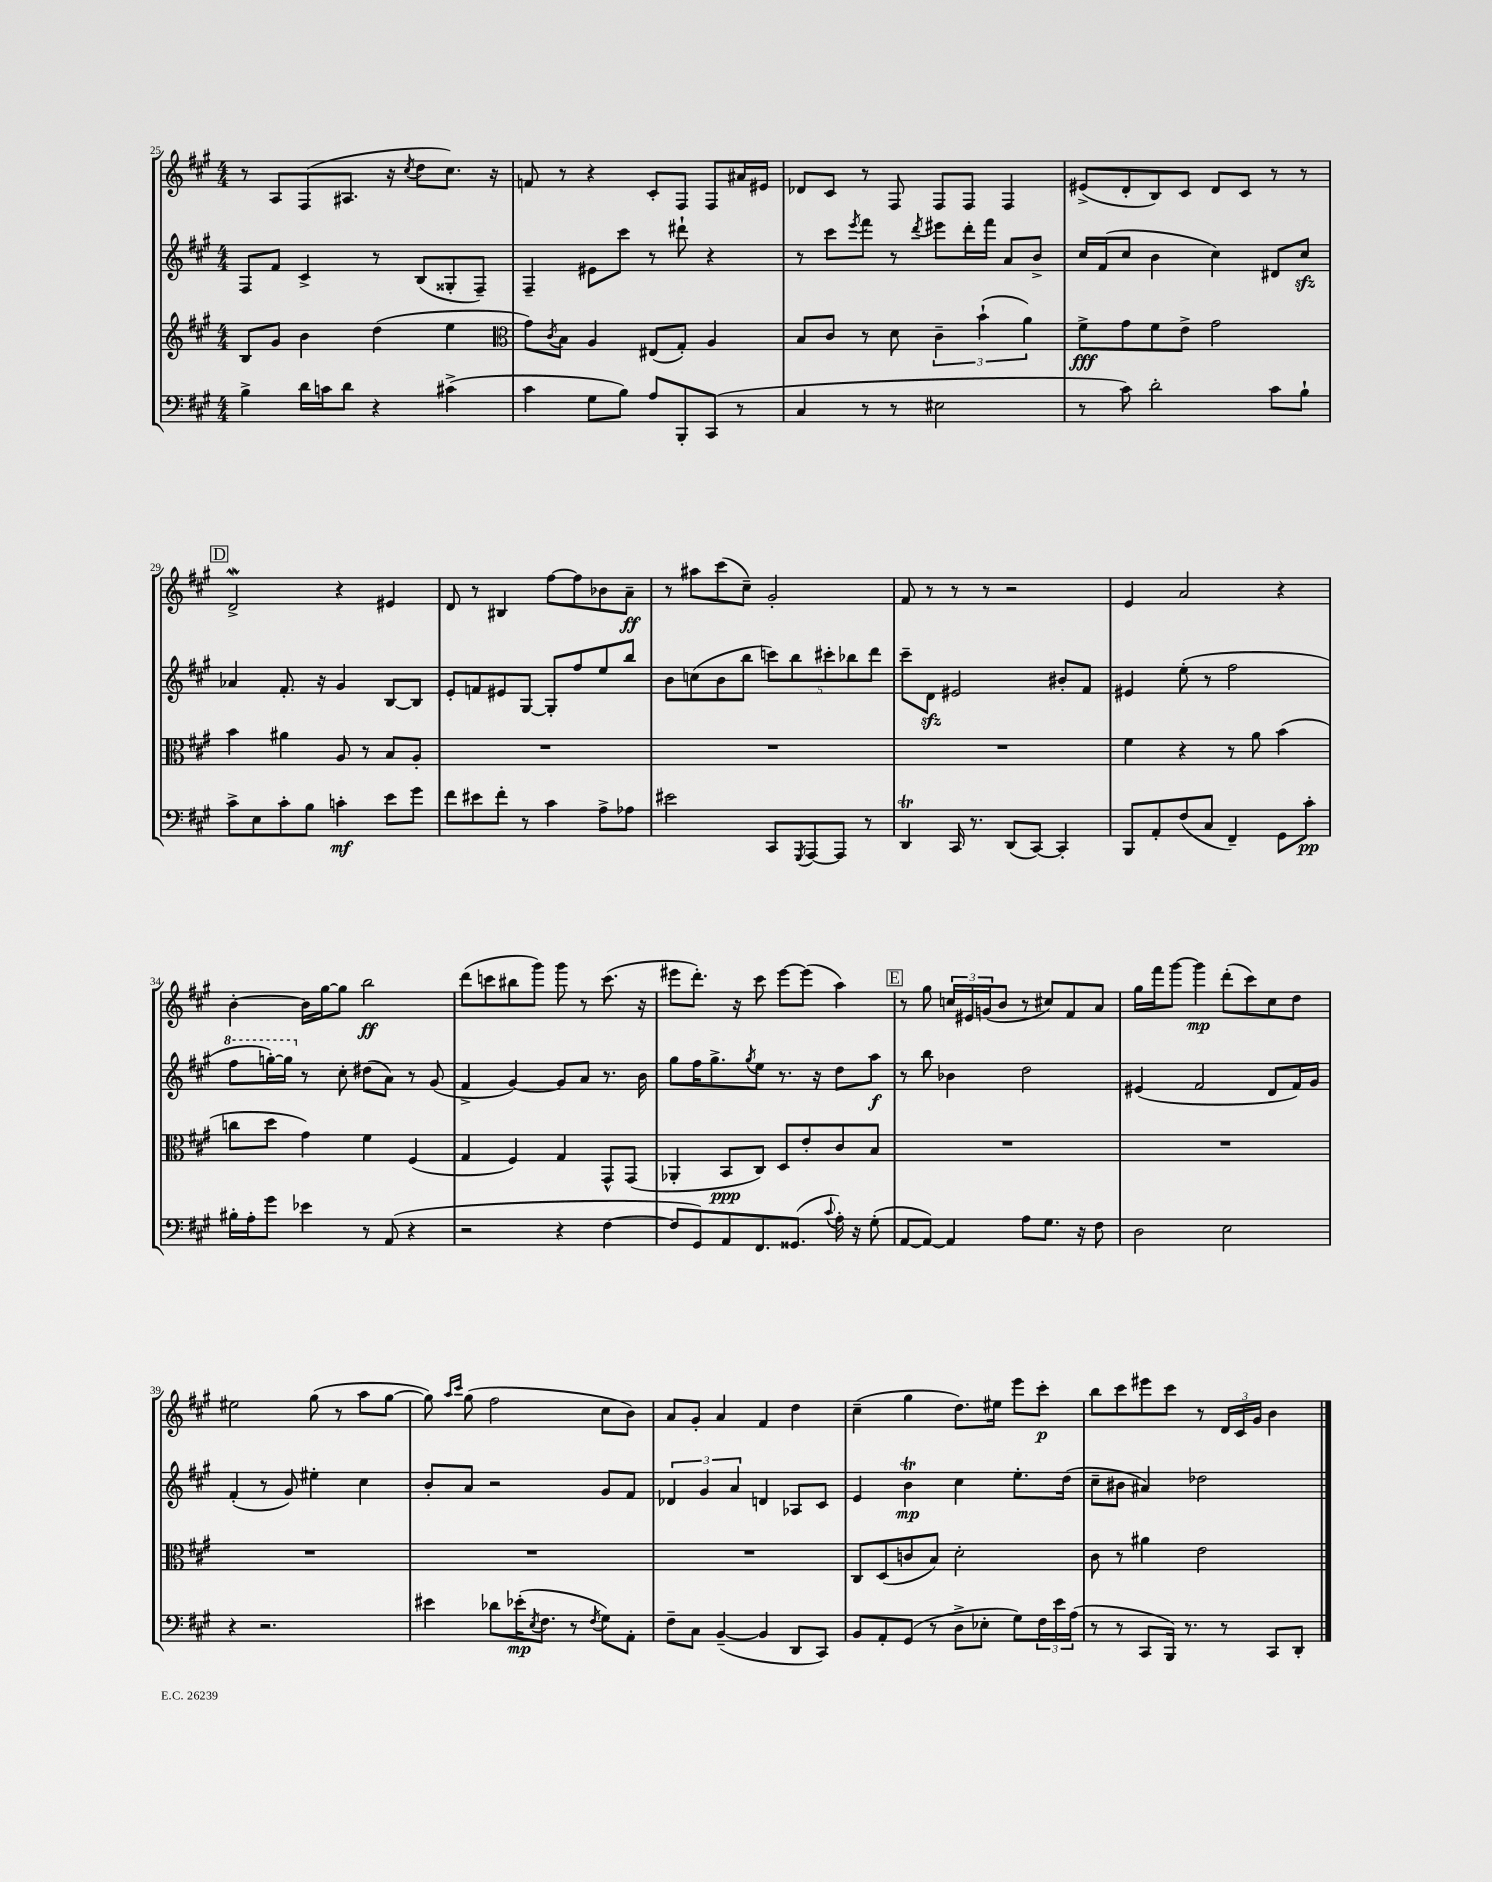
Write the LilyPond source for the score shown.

<<
\new StaffGroup <<
\new Staff = "s0" {
    \clef treble \key a \major \numericTimeSignature \time 4/4
    r8 a8 fis8( ais8. r16 \acciaccatura { cis''8 } d''8 cis''8.) r16 |
    f'8 r8 r4 cis'8-. fis8 fis8 ais'16 eis'16 |
    des'8 cis'8 r8 fis8 fis8 fis8 fis4 |
    eis'8->( d'8-. b8) cis'8 d'8 cis'8 r8 r8 |
    \mark \markup { \box "D" } d'2->\mordent r4 eis'4 |
    d'8 r8 bis4 fis''8~ fis''8 bes'8 a'8--\ff |
    r8 ais''8 cis'''8( cis''8--) gis'2-. |
    fis'8 r8 r8 r8 r2 |
    e'4 a'2 r4 |
    b'4~-. b'16 gis''16~ gis''8 b''2\ff |
    d'''8( c'''8 bis''8 gis'''8) gis'''8 r8 c'''8.( r16 |
    eis'''8 d'''8.-.) r16 cis'''8 eis'''8~ eis'''8( a''4) |
    \mark \markup { \box "E" } r8 gis''8 \tuplet 3/2 { c''16 eis'16 g'16( } b'8 r8 cis''8) fis'8 a'8 |
    gis''16 fis'''16 gis'''8~ gis'''4\mp d'''8-.( cis'''8) cis''8 d''8 |
    eis''2 gis''8( r8 a''8 gis''8~ |
    gis''8) \grace { a''16 cis'''16 } gis''8( fis''2 cis''8 b'8) |
    a'8 gis'8-. a'4 fis'4 d''4 |
    cis''4--( gis''4 d''8.) eis''16 e'''8 cis'''8-.\p |
    b''8 cis'''8 eis'''8 cis'''8 r8 \tuplet 3/2 { d'16 cis'16 gis'16 } b'4 \bar "|." |
}
\new Staff = "s1" {
    \clef treble \key a \major \numericTimeSignature \time 4/4
    fis8 fis'8 cis'4-> r8 b8( gisis8-. fis8--) |
    fis4-- eis'8 cis'''8 r8 dis'''8-! r4 |
    r8 cis'''8 \acciaccatura { e'''8 } fis'''8 r8 \acciaccatura { d'''8 } eis'''8 d'''16-. fis'''16 a'8 b'8-> |
    cis''16 fis'16( cis''8 b'4 cis''4) dis'8 cis''8\sfz |
    \mark \markup { \box "D" } aes'4 fis'8.-. r16 gis'4 b8~ b8 |
    e'8-. f'8 eis'8 gis8~ gis8-. fis''8 e''8 b''8 |
    b'8 c''8( b'8 b''8 \tuplet 5/4 { c'''8) b''8 cis'''8-. bes''8 d'''8 } |
    cis'''8-- d'8\sfz eis'2 bis'8-. fis'8 |
    eis'4 e''8-.( r8 fis''2 |
    \ottava #1 fis'''8 g'''16~-.) g'''16 \ottava #0 r8 cis''8-. dis''8( a'8) r8 gis'8( |
    fis'4-> gis'4~) gis'8 a'8 r8. b'16 |
    gis''8 fis''16 gis''8.-> \acciaccatura { gis''8 } e''8 r8. r16 d''8 a''8\f |
    \mark \markup { \box "E" } r8 b''8 bes'4 d''2 |
    eis'4( fis'2 d'8 fis'16) gis'16 |
    fis'4-.( r8 gis'8) eis''4-. cis''4 |
    b'8-. a'8 r2 gis'8 fis'8 |
    \tuplet 3/2 { des'4 gis'4 a'4 } d'4 aes8 cis'8 |
    e'4 b'4\trill\mp cis''4 e''8.-. d''16( |
    cis''8-- bis'8 ais'4) des''2 \bar "|." |
}
\new Staff = "s2" {
    \clef treble \key a \major \numericTimeSignature \time 4/4
    b8 gis'8 b'4 d''4( e''4 |
    \clef alto gis'8) \acciaccatura { cis'8 } b8 a4 eis8( gis8-.) a4 |
    b8 cis'8 r8 d'8 \tuplet 3/2 { cis'4-- b'4-!( a'4) } |
    fis'8->\fff gis'8 fis'8 e'8-> gis'2 |
    \mark \markup { \box "D" } b'4 ais'4 a8 r8 b8 a8-. |
    R1 |
    R1 |
    R1 |
    fis'4 r4 r8 a'8 b'4( |
    c''8 d''8 gis'4) fis'4 fis4( |
    gis4 fis4) gis4 gis,8-^ gis,8( |
    aes,4-. b,8\ppp cis8) d8 e'8-. cis'8 b8 |
    \mark \markup { \box "E" } R1 |
    R1 |
    R1 |
    R1 |
    R1 |
    cis8 d8( c'8 b8) d'2-. |
    cis'8 r8 ais'4 e'2 \bar "|." |
}
\new Staff = "s3" {
    \clef bass \key a \major \numericTimeSignature \time 4/4
    b4-> d'16 c'16 d'8 r4 cis'4->( |
    cis'4 gis8 b8) a8 b,,8-. cis,8( r8 |
    cis4 r8 r8 eis2 |
    r8 cis'8) d'2-. cis'8 b8-! |
    \mark \markup { \box "D" } cis'8-> e8 cis'8-. b8 c'4-.\mf e'8 gis'8 |
    fis'8 eis'8 fis'8-. r8 cis'4 a8-> aes8 |
    eis'2 cis,8 \acciaccatura { gis,,8 } a,,8~ a,,8 r8 |
    d,4\trill cis,16 r8. d,8( cis,8~) cis,4-. |
    b,,8 a,8-. fis8( cis8 fis,4--) gis,8 cis'8-.\pp |
    bis16-. a16-. gis'8 ees'4 r8 a,8( r4 |
    r2 r4 fis4~ |
    fis8 gis,8) a,8 fis,8. gisis,8.( \appoggiatura { cis'8 } a16-.) r16 gis8-.( |
    \mark \markup { \box "E" } a,8~ a,8~) a,4 a8 gis8. r16 fis8 |
    d2 e2 |
    r4 r2. |
    eis'4 des'8 ees'16-.\mp( \acciaccatura { e8 } fis8. r8 \acciaccatura { fis8 } gis8) a,8-. |
    fis8-- cis8 b,4~--( b,4 d,8 cis,8) |
    b,8 a,8-. gis,8( r8 d8-> ees8-. gis8) \tuplet 3/2 { fis16 e'16 a16( } |
    r8 r8 cis,8 b,,16) r8. r8 cis,8 d,8-. \bar "|." |
}
>>
>>
\layout { \context { \Score currentBarNumber = #25 } }
